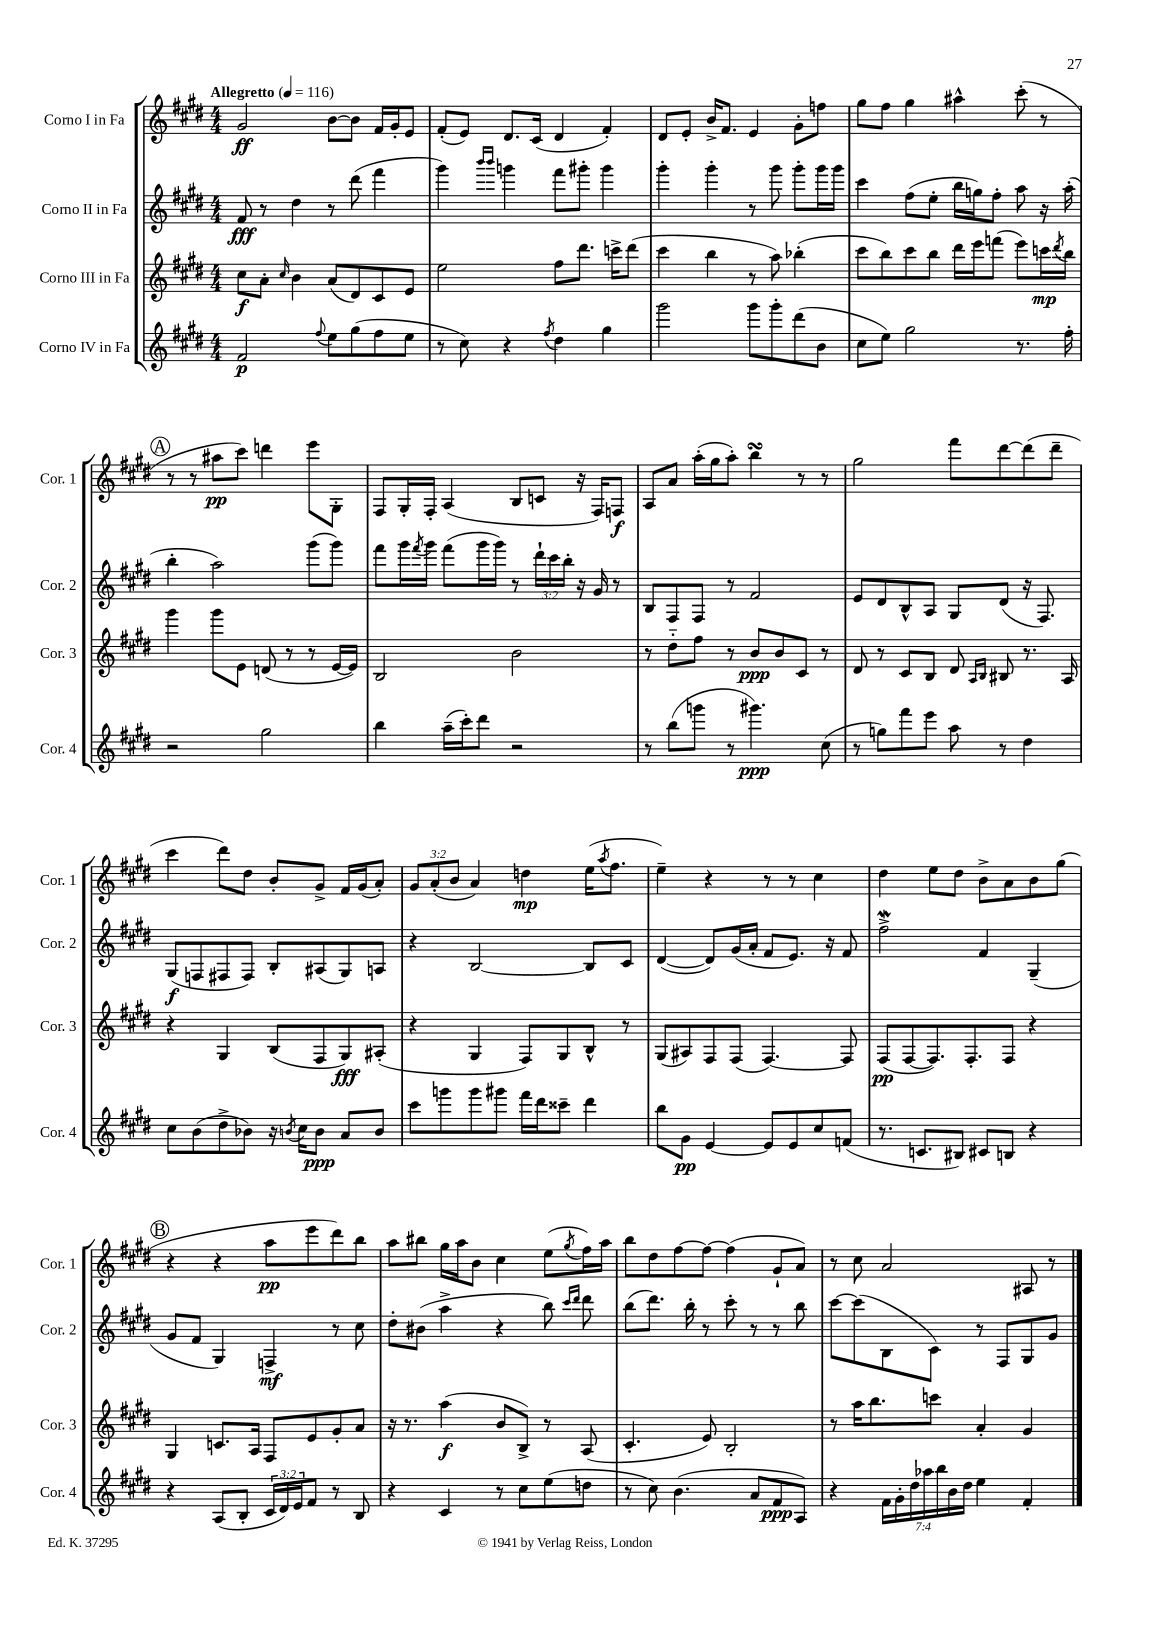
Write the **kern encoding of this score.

**kern	**dynam	**kern	**dynam	**kern	**dynam	**kern	**dynam
*part4	*part4	*part3	*part3	*part2	*part2	*part1	*part1
*staff4	*staff4	*staff3	*staff3	*staff2	*staff2	*staff1	*staff1
*I"Corno IV in Fa	*	*I"Corno III in Fa	*	*I"Corno II in Fa	*	*I"Corno I in Fa	*
*I'Cor. 4	*	*I'Cor. 3	*	*I'Cor. 2	*	*I'Cor. 1	*
*clefG2	*	*clefG2	*	*clefG2	*	*clefG2	*
*k[f#c#g#d#]	*	*k[f#c#g#d#]	*	*k[f#c#g#d#]	*	*k[f#c#g#d#]	*
*M4/4	*	*M4/4	*	*M4/4	*	*M4/4	*
*MM116	*	*MM116	*	*MM116	*	*MM116	*
=1	=1	=1	=1	=1	=1	=1	=1
!	!	!	!	!	!	!LO:TX:a:B:t=Allegretto	!
2f#/	p	8cc#\L	f	8f#/	fff	2g#/	ff
.	.	8a'\J	.	8r	.	.	.
.	.	16qqcc#/	.	.	.	.	.
.	.	4b\	.	4dd#\	.	.	.
8qqff#/	.	.	.	.	.	.	.
8ee\L	.	(8a/L	.	8r	.	[8b\L	.
(8gg#\	.	8d#/)	.	(8ddd#\	.	8b\J]	.
8ff#\	.	8c#/	.	4fff#\	.	16f#/LL	.
.	.	.	.	.	.	16g#'/J	.
8ee\J	.	8e/J	.	.	.	8e/J	.
=2	=2	=2	=2	=2	=2	=2	=2
8r	.	2ee\	.	4ggg#\)	.	(8f#'/L	.
8cc#\)	.	.	.	.	.	8e/J)	.
.	.	.	.	16qqbbb/LL	.	.	.
.	.	.	.	16qqbbb/JJ	.	.	.
4r	.	.	.	4gggn\	.	8.d#/L	.
.	.	.	.	.	.	(16c#/Jk	.
8qff#/	.	.	.	.	.	.	.
4dd#\	.	8ff#\L	.	8fff#\L	.	4d#/	.
.	.	8.ddd#\J	.	8ggg#X'\J	.	.	.
4gg#\	.	.	.	4ggg#\	.	4f#'/)	.
.	.	16cccn^\KL	.	.	.	.	.
.	.	(8ddd#\J	.	.	.	.	.
=3	=3	=3	=3	=3	=3	=3	=3
2ggg#\	.	4ccc#\	.	4ggg#'\	.	8d#/L	.
.	.	.	.	.	.	8e'/J	.
.	.	4bb\	.	4ggg#'\	.	16b^/KL	.
.	.	.	.	.	.	8.f#/J	.
8ggg#\L	.	8r	.	8r	.	4e/	.
8ggg#'\	.	8aa\)	.	8ggg#\	.	.	.
(8ddd#\	.	(4bb-X'\	.	8ggg#'\L	.	8g#'\L	.
8b\J	.	.	.	16ggg#\L	.	8ffn\J	.
.	.	.	.	16ggg#\JJ	.	.	.
=4	=4	=4	=4	=4	=4	=4	=4
8cc#\L	.	8ccc#\L	.	4ccc#\	.	8gg#\L	.
8ee\J)	.	8bb\)	.	.	.	8ff#\J	.
2gg#\	.	8ccc#\	.	(8ff#\L	.	4gg#\	.
.	.	8bb\J	.	8ee'\J	.	.	.
.	.	16ddd#\LL	.	16bb\LL	.	4aa#X^^\	.
.	.	16eee\J	.	16ggn\J)	.	.	.
.	.	(8fffn\J	.	8ff#'\J	.	.	.
8.r	.	8eee\L)	.	8aa\	.	(8ccc#'\	.
.	.	16cccn\L	mp	16r	.	8r	.
.	.	8qddd#/	.	.	.	.	.
16ff#'\	.	16bb\JJ	.	(16aa'\	.	.	.
!!LO:LB:g=z
!!LO:REH:place=s1:t=A
=5	=5	=5	=5	=5	=5	=5	=5
2r	.	4ggg#\	.	4bb'\	.	8r	.
.	.	.	.	.	.	8r	.
.	.	8ggg#\L	.	2aa\)	.	8aa#X\L	pp
.	.	8e\J	.	.	.	8ccc#\J)	.
2gg#\	.	(8dn/	.	.	.	4dddn\	.
.	.	8r	.	.	.	.	.
.	.	8r	.	(8ggg#\L	.	8eee\L	.
.	.	[16e/LL	.	8ggg#\J)	.	8G#'\J	.
.	.	16e/JJ])	.	.	.	.	.
=6	=6	=6	=6	=6	=6	=6	=6
4bb\	.	2B/	.	8fff#\L	.	8F#/L	.
.	.	.	.	16ggg#\L	.	16G#'/L	.
.	.	.	.	8qfff#/	.	.	.
.	.	.	.	16ggg#\JJ	.	16F#'/JJ	.
(16aa~\LL	.	.	.	(8fff#\L	.	(4A/	.
16ccc#'\J)	.	.	.	.	.	.	.
8ddd#\J	.	.	.	16ggg#\L	.	.	.
.	.	.	.	16ggg#\JJ)	.	.	.
2r	.	2b\	.	8r	.	8B/L	.
.	.	.	.	24ddd#`\LL	.	8cn/J	.
.	.	.	.	24ccc#\	.	.	.
.	.	.	.	24bb'\JJ	.	.	.
.	.	.	.	16r	.	16r	.
.	.	.	.	16g#/	.	16F#/KL)	.
.	.	.	.	8r	.	8Fn/J	f
=7	=7	=7	=7	=7	=7	=7	=7
8r	.	8r	.	8B/L	.	8A/L	.
(8bb\L	.	8dd#\L	.	8F#/	.	8a/J	.
8gggn\J	.	8ff#\J	.	8F#/J	.	(16aa'\LL	.
.	.	.	.	.	.	16gg#\J	.
8r	.	8r	.	8r	.	8aa'\J)	.
4.ggg#X\)	ppp	8b/L	ppp	2f#/	.	4bbsSSS\	.
.	.	8b/	.	.	.	.	.
.	.	8c#/J	.	.	.	8r	.
(8cc#\	.	8r	.	.	.	8r	.
=8	=8	=8	=8	=8	=8	=8	=8
8r	.	8d#/	.	8e/L	.	2gg#\	.
8ggn\L)	.	8r	.	8d#/	.	.	.
8fff#\	.	8c#/L	.	8B^^/	.	.	.
8eee\J	.	8B/J	.	8A/J	.	.	.
8aa\	.	8d#/	.	8G#/L	.	8fff#\L	.
.	.	16qqA/LL	.	.	.	.	.
.	.	16qqB/JJ	.	.	.	.	.
8r	.	8B#X/	.	(8d#/J	.	[8ddd#\	.
4dd#\	.	8.r	.	16r	.	(8ddd#\]	.
.	.	.	.	8.F#/)	.	.	.
.	.	.	.	.	.	8ddd#~\J	.
.	.	16A/	.	.	.	.	.
!!LO:LB:g=z
=9	=9	=9	=9	=9	=9	=9	=9
8cc#\L	.	4r	.	(8G#/L	f	4ccc#\	.
(8b\	.	.	.	8Fn/	.	.	.
8dd#^\	.	4G#/	.	8F#X/	.	8ddd#\L)	.
8b-X\J)	.	.	.	8F#/J)	.	8dd#\J	.
16r	.	(8B/L	.	8B'/L	.	8b'/L	.
8qbn/	.	.	.	.	.	.	.
16cc#\KL	.	.	.	.	.	.	.
8b\J	ppp	8F#/	.	(8A#X/	.	8g#^/J	.
8a/L	.	8G#/)	fff	8G#/)	.	16f#/LL	.
.	.	.	.	.	.	(16g#/J	.
8b/J	.	(8A#X'/J	.	8An/J	.	8a'/J)	.
=10	=10	=10	=10	=10	=10	=10	=10
8ccc#\L	.	4r	.	4r	.	12g#/L	.
.	.	.	.	.	.	(12a'/	.
8gggn\	.	.	.	.	.	.	.
.	.	.	.	.	.	12b/J	.
8ggg\	.	4G#/	.	[2B/	.	4a/)	.
8ggg#X\J	.	.	.	.	.	.	.
16fff#\LL	.	8F#/L)	.	.	.	4ddn\	mp
16ddd#\J	.	.	.	.	.	.	.
8ccc##X~\J	.	8G#/	.	.	.	.	.
4ddd#\	.	8B^^/J	.	8B/L]	.	(16ee\KL	.
.	.	.	.	.	.	8qaa/	.
.	.	.	.	.	.	8.ff#\J	.
.	.	8r	.	8c#/J	.	.	.
=11	=11	=11	=11	=11	=11	=11	=11
8bb\L	.	(8G#/L	.	([4d#/	.	4ee~\)	.
8g#\J	pp	8A#X/)	.	.	.	.	.
[4e/	.	8F#/	.	8d#/L])	.	4r	.
.	.	(8F#/J	.	(16g#/L	.	.	.
.	.	.	.	16a'/JJ	.	.	.
8e/L]	.	[4.F#/)	.	8f#/L	.	8r	.
8e/	.	.	.	8.e/J)	.	8r	.
8cc#/	.	.	.	.	.	4cc#\	.
.	.	.	.	16r	.	.	.
(8fn/J	.	8F#/]	.	8f#/	.	.	.
=12	=12	=12	=12	=12	=12	=12	=12
8.r	.	(8F#/L	pp	2ff#W^\	.	4dd#\	.
.	.	[8F#/	.	.	.	.	.
8.cn/L	.	.	.	.	.	.	.
.	.	8.F#/])	.	.	.	8ee\L	.
8B#X/J)	.	.	.	.	.	8dd#\J	.
.	.	8.F#'/	.	.	.	.	.
8c#X/L	.	.	.	4f#/	.	8b^\L	.
8Bn/J	.	8F#/J	.	.	.	8a\	.
4r	.	4r	.	(4G#~/	.	8b\	.
.	.	.	.	.	.	(8gg#\J	.
!!LO:LB:g=z
!!LO:REH:place=s1:t=B
=13	=13	=13	=13	=13	=13	=13	=13
4r	.	4G#/	.	8g#/L	.	4r	.
.	.	.	.	8f#/J	.	.	.
(8A/L	.	8.cn/L	.	4G#/)	.	4r	.
8B'/J	.	.	.	.	.	.	.
.	.	16A/Jk	.	.	.	.	.
24c#/LL	.	8F#/L	.	4Fn^/	mf	8aa\L	pp
24d#/)	.	.	.	.	.	.	.
24e/J	.	.	.	.	.	.	.
8f#/J	.	8e/	.	.	.	8eee\	.
8r	.	8g#'/	.	8r	.	8ddd#\)	.
8B/	.	8a/J	.	8cc#\	.	8bb\J	.
=14	=14	=14	=14	=14	=14	=14	=14
4r	.	16r	.	8dd#'\L	.	8aa\L	.
.	.	8.r	.	.	.	.	.
.	.	.	.	(8b#X\J	.	8bb#X\J	.
4c#/	.	(4aa\	f	4aa^\	.	16gg#\LL	.
.	.	.	.	.	.	16aa\J	.
.	.	.	.	.	.	8b\J	.
8r	.	8b/L	.	4r	.	4cc#\	.
8cc#\L	.	8B^/J)	.	.	.	.	.
(8ee\	.	8r	.	8bb\)	.	(8ee\L	.
.	.	.	.	16qqccc#/LL	.	.	.
.	.	.	.	16qqddd#/JJ	.	8qgg#/	.
8ddn\J	.	(8A/	.	8ddd#\	.	16ff#\L)	.
.	.	.	.	.	.	16aa\JJ	.
=15	=15	=15	=15	=15	=15	=15	=15
8r	.	4.c#'/	.	(8bb\L	.	8bb\L	.
8cc#\)	.	.	.	8.ddd#\J)	.	8dd#\	.
(4.b\	.	.	.	.	.	[8ff#\	.
.	.	.	.	16bb'\	.	.	.
.	.	8e/)	.	8r	.	8ff#\J_	.
.	.	2B'/	.	8ccc#'\	.	(4ff#\]	.
8a/L	.	.	.	8r	.	.	.
8f#/	ppp	.	.	8r	.	8g#`/L	.
8A/J)	.	.	.	8bb\	.	8a/J)	.
=16	=16	=16	=16	=16	=16	=16	=16
4r	.	8r	.	[8ccc#\L	.	8r	.
.	.	16aa\KL	.	(8ccc#\]	.	8cc#\	.
.	.	8.bb\	.	.	.	.	.
28f#\LL	.	.	.	8B\	.	2a/	.
28g#'\	.	.	.	.	.	.	.
28dd#\	.	.	.	.	.	.	.
28aa-X\	.	.	.	.	.	.	.
.	.	8cccn\J	.	8c#\J)	.	.	.
28bb\	.	.	.	.	.	.	.
28b\	.	.	.	.	.	.	.
28dd#\JJ	.	.	.	.	.	.	.
4ee\	.	4a'/	.	8r	.	.	.
.	.	.	.	8F#/L	.	.	.
4f#'/	.	4g#/	.	8G#/	.	8A#X/	.
.	.	.	.	8g#/J	.	8r	.
==	==	==	==	==	==	==	==
*-	*-	*-	*-	*-	*-	*-	*-
